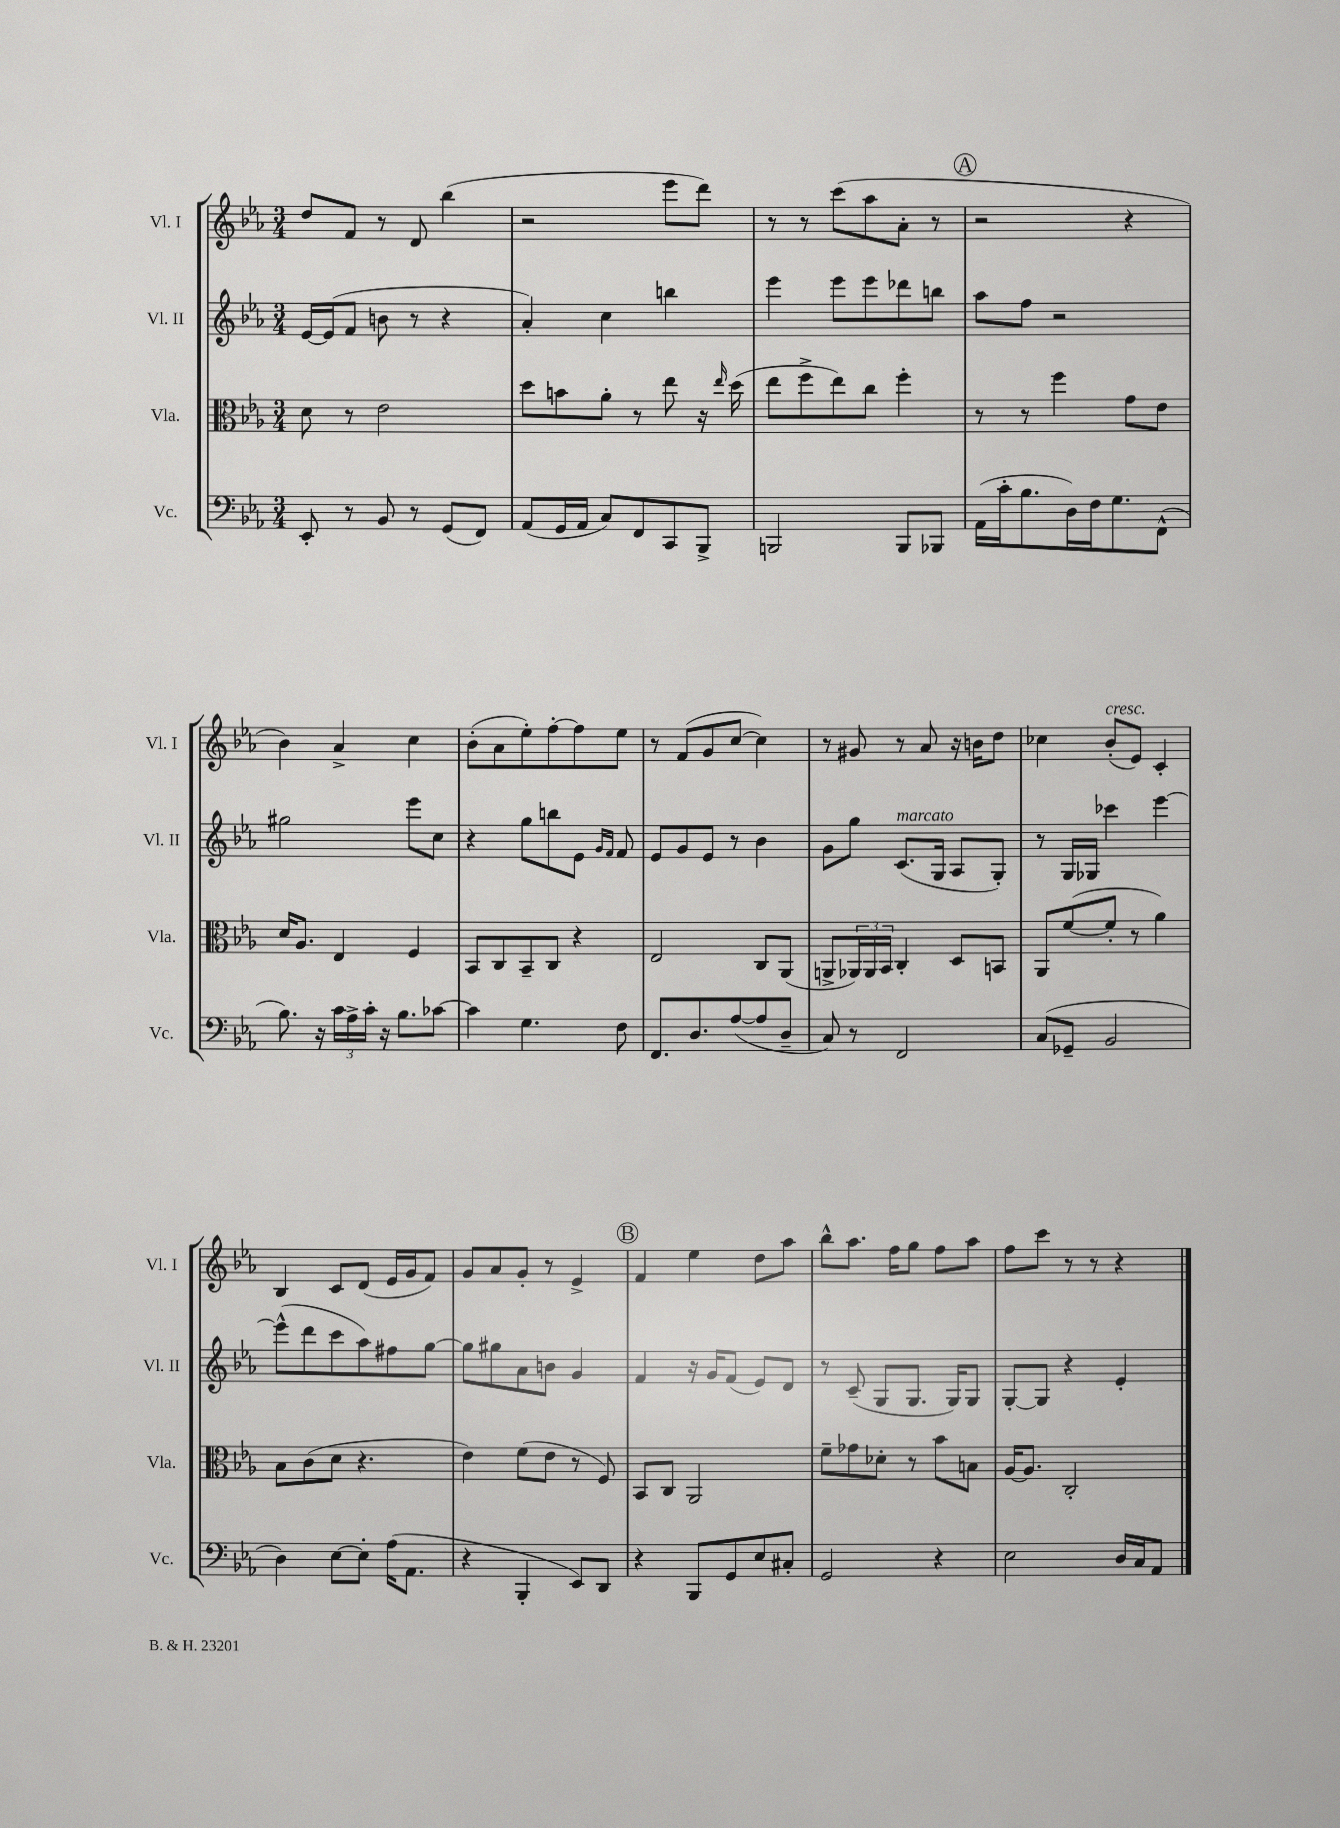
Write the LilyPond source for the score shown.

<<
\new StaffGroup <<
\new Staff = "s0" \with { instrumentName = "Vl. I" shortInstrumentName = "Vl. I" } {
    \clef treble \key ees \major \numericTimeSignature \time 3/4
    d''8 f'8 r8 d'8 bes''4( |
    r2 ees'''8 d'''8) |
    r8 r8 c'''8( aes''8 aes'8-. r8 |
    \mark \markup { \circle "A" } r2 r4 |
    bes'4) aes'4-> c''4 |
    bes'8-.( aes'8 ees''8-.) f''8~-. f''8 ees''8 |
    r8 f'8( g'8 c''8~ c''4) |
    r8 gis'8 r8 aes'8 r16 b'16 d''8 |
    ces''4 bes'8-.^\markup { \italic "cresc." }( ees'8) c'4-. |
    bes4 c'8 d'8( ees'16 g'16 f'8) |
    g'8 aes'8 g'8-. r8 ees'4-> |
    \mark \markup { \circle "B" } f'4 ees''4 d''8 aes''8 |
    bes''8-^ aes''8. f''16 g''8 f''8 aes''8 |
    f''8 c'''8 r8 r8 r4 \bar "|." |
}
\new Staff = "s1" \with { instrumentName = "Vl. II" shortInstrumentName = "Vl. II" } {
    \clef treble \key ees \major \numericTimeSignature \time 3/4
    ees'16~ ees'16( f'8 b'8 r8 r4 |
    aes'4-.) c''4 b''4 |
    ees'''4 ees'''8 ees'''8 des'''8 b''8 |
    \mark \markup { \circle "A" } aes''8 f''8 r2 |
    gis''2 ees'''8 c''8 |
    r4 g''8 b''8 ees'8 \grace { g'16 f'16 } f'8 |
    ees'8 g'8 ees'8 r8 bes'4 |
    g'8 g''8 c'8.^\markup { \italic "marcato" }( g16 aes8 g8-.) |
    r8 g16 ges16 ces'''4 ees'''4~ |
    ees'''8-^( d'''8 c'''8 aes''8) fis''8 g''8~ |
    g''8 gis''8 aes'8 b'8 g'4 |
    \mark \markup { \circle "B" } f'4 r16 g'16 f'8( ees'8) d'8 |
    r8 c'8--( g8 g8. g16) g8 |
    g8~-. g8 r4 ees'4-. \bar "|." |
}
\new Staff = "s2" \with { instrumentName = "Vla." shortInstrumentName = "Vla." } {
    \clef alto \key ees \major \numericTimeSignature \time 3/4
    d'8 r8 ees'2 |
    d''8 b'8 aes'8-. r8 ees''8 r16 \grace { ees''16 } d''16( |
    ees''8 f''8-> ees''8) c''8 f''4-. |
    \mark \markup { \circle "A" } r8 r8 f''4 g'8 ees'8 |
    d'16 aes8. ees4 f4 |
    bes,8 c8 bes,8-- c8 r4 |
    ees2 c8 aes,8( |
    a,8-> \tuplet 3/2 { aes,16) aes,16 bes,16 } c4-. d8 b,8 |
    aes,8 f'8~( f'8-. r8 aes'4) |
    bes8 c'8( d'8 r4. |
    ees'4) f'8( ees'8 r8 f8) |
    \mark \markup { \circle "B" } bes,8 c8 aes,2 |
    f'8-- ges'8 des'8-. r8 bes'8 b8 |
    aes16~ aes8. c2-. \bar "|." |
}
\new Staff = "s3" \with { instrumentName = "Vc." shortInstrumentName = "Vc." } {
    \clef bass \key ees \major \numericTimeSignature \time 3/4
    ees,8-. r8 bes,8 r8 g,8( f,8) |
    aes,8( g,16 aes,16 c8) f,8 c,8 bes,,8-> |
    b,,2 b,,8 bes,,8 |
    \mark \markup { \circle "A" } aes,16( c'16-. bes8. d16) f16 g8. f,8-^( |
    bes8.) r16 \tuplet 3/2 { c'16 aes16-> c'16-. } r16 bes8. ces'8~ |
    ces'4 g4. f8 |
    f,8. d8. aes8~( aes8 d8-- |
    c8) r8 f,2 |
    c8( ges,8-- bes,2 |
    d4) ees8~ ees8-. aes16( aes,8. |
    r4 bes,,4-. ees,8) d,8 |
    \mark \markup { \circle "B" } r4 bes,,8 g,8 ees8 cis8-. |
    g,2 r4 |
    ees2 d16 c16 aes,8 \bar "|." |
}
>>
>>
\layout { \context { \Score \remove "Bar_number_engraver" } }
